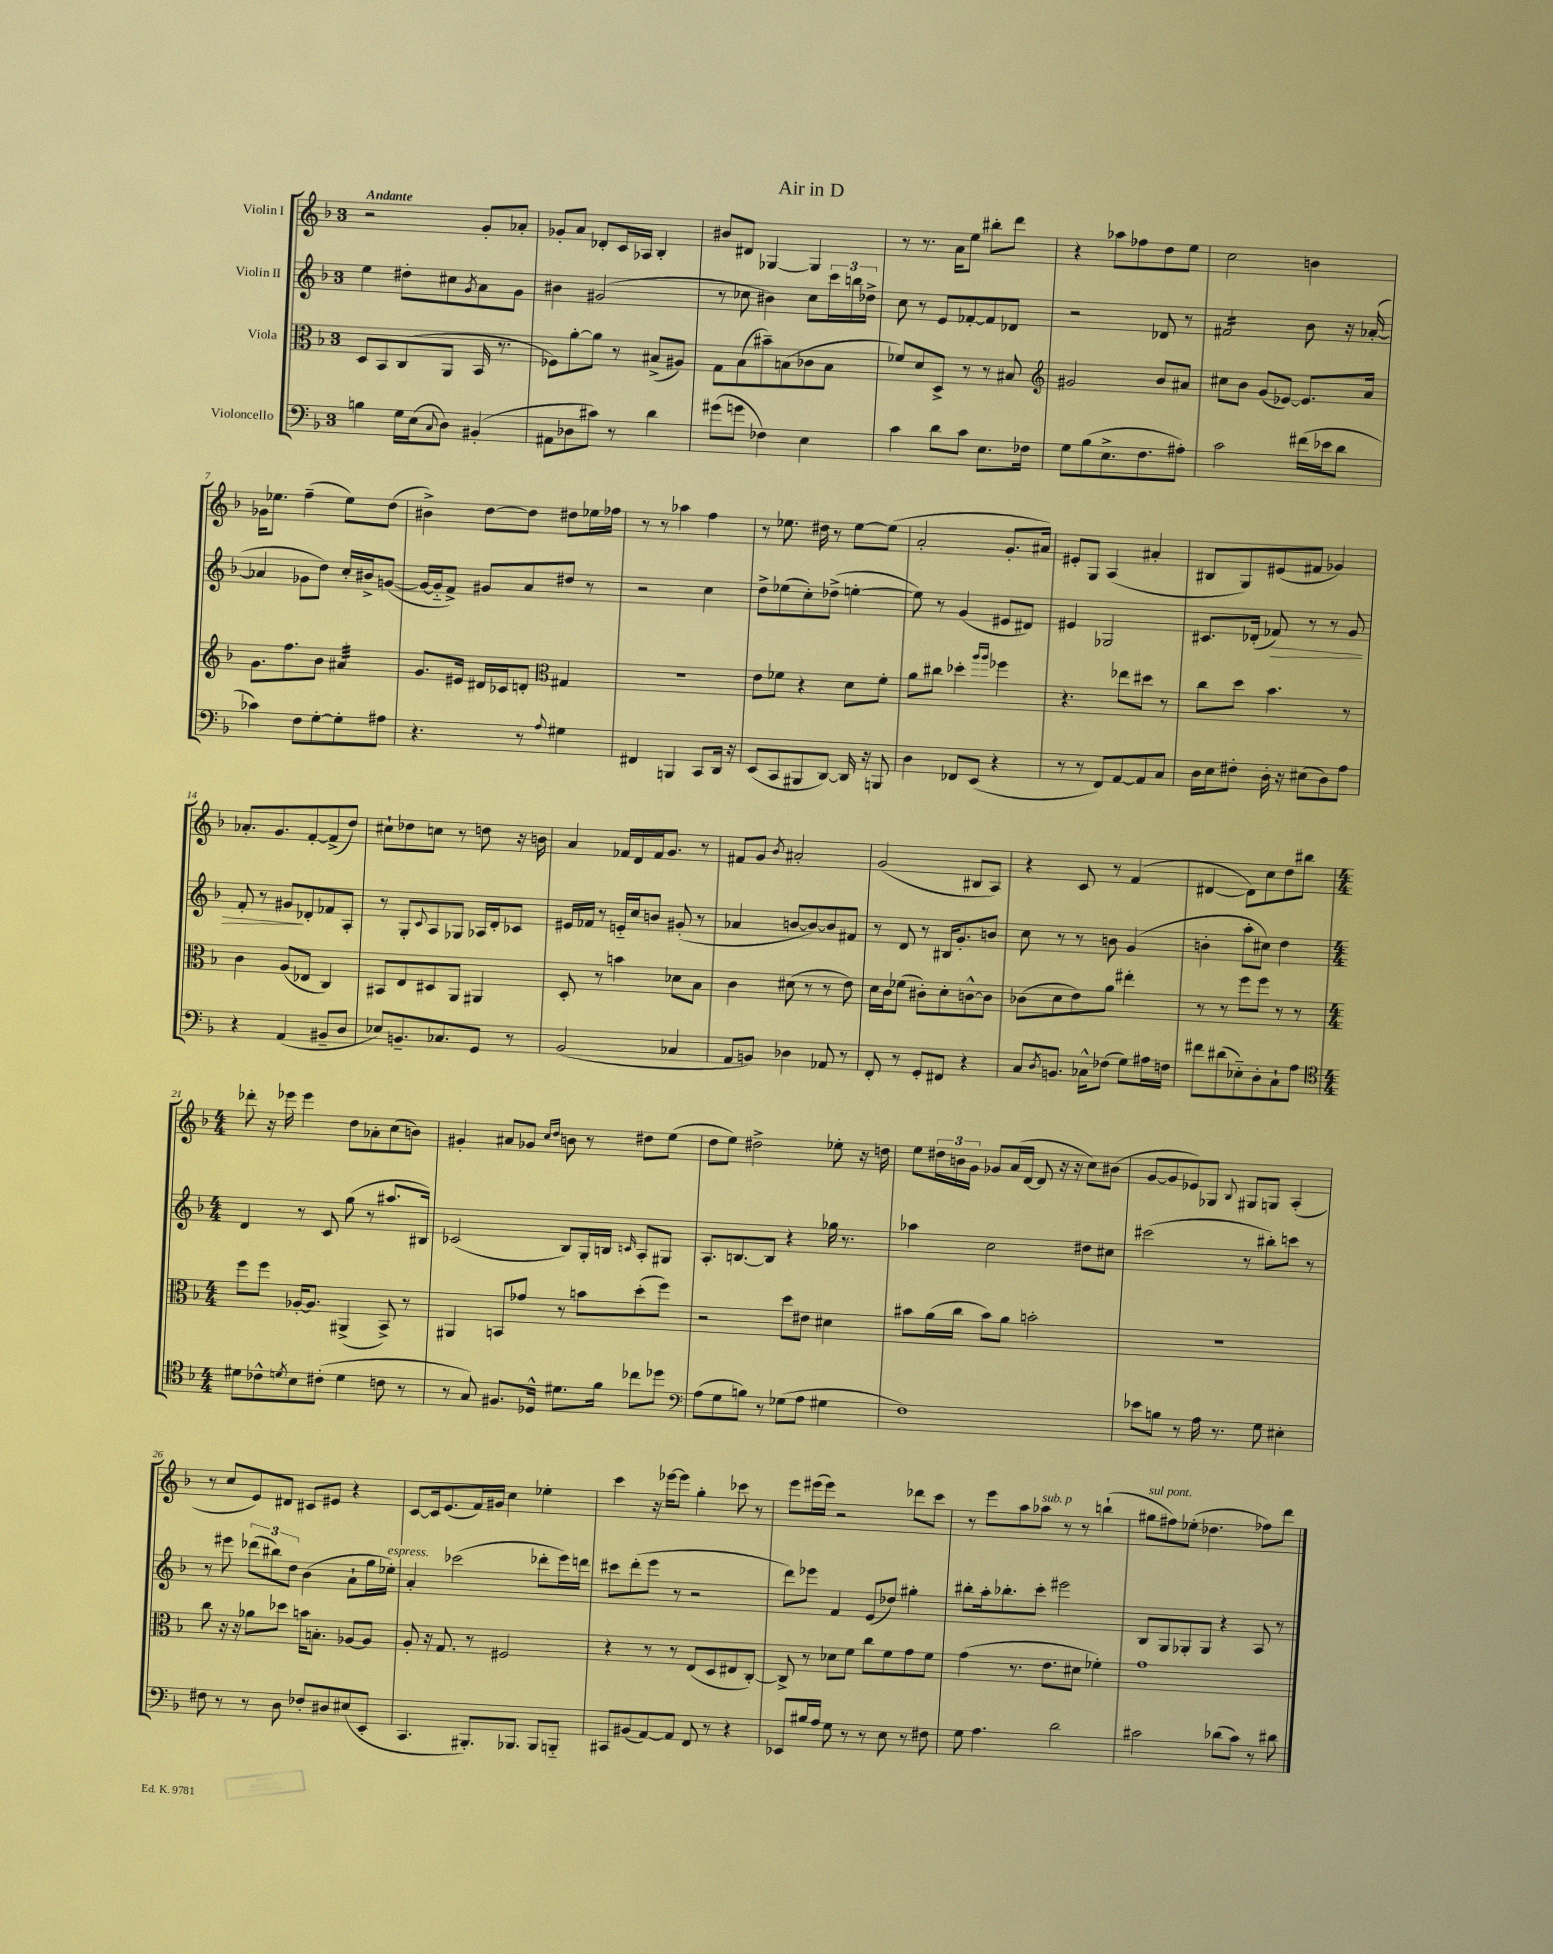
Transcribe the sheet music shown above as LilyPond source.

\header { title = "Air in D" }
<<
\new StaffGroup <<
\new Staff = "s0" \with { instrumentName = "Violin I" } {
    \clef treble \key f \major \once \override Staff.TimeSignature.style = #'single-digit \time 3/4 \tempo "Andante"
    r2 g'8-. aes'8-. |
    ges'8-. a'8 des'8-. c'16 aes16 bes4-. |
    bis'8 dis'8 ges4~ ges4 |
    r8 r8. a'16 e''8 bis''8-. d'''8 |
    r4 aes''8 fes''8 d''8 e''8 |
    c''2 b'4 |
    ges'16 ees''8. f''4--( ees''8) d''8( |
    bis'4->) d''8~ d''8 dis''8 ees''16 fes''16 |
    r8 r8 aes''4 f''4 |
    r8 ees''8. dis''16 r8 ees''8~ ees''8( |
    a'2-. g'8.-. ais'16) |
    eis'8-. g8 a4( ais'4-. |
    bis8 g8) eis'8( fis'8 ges'4) |
    aes'8.-. g'8. f'8~-. f'8->( d''8) |
    cis''8-! des''8 c''8 r8 d''8 r16 b'16 |
    a'4 fes'16 d'16 fes'16 g'8. r8 |
    fis'8 g'8 \acciaccatura { bes'8 } ais'2-. |
    g'2( bis8 a8) |
    r4 c'8 r8 f'4( |
    dis'4~ dis'8) c''8 d''8 bis''8 |
    \numericTimeSignature \time 4/4 des'''8-. r16 ees'''16 ees'''4 d''8 aes'8-. c''8( b'8) |
    gis'4-. ais'8 ges'8 \grace { c''16 d''16 } b'8 r8 dis''8 e''8( |
    d''8 e''8) dis''2-> ees''8-. r16 d''16 |
    e''8 \tuplet 3/2 { dis''16 b'16 g'16 } ges'8 a'16( d'16~ d'8 r16 r16 c''8) bis'8( |
    g'8~ g'8 ees'8) ges8 \appoggiatura { bes8 } gis8 g8 a4-.( |
    r8 c''8 e'8) dis'8 cis'8 eis'8 r4 |
    c'8~ c'16 e'8.( f'16) gis'16 c''4 ees''4-. |
    c'''4 r16 ees'''16~ ees'''8 g''4-. ces'''8 r8 |
    e'''8 eis'''16( eis'''16) r2 des'''8 c'''8 |
    r8 e'''8 a''8 aes''8^\markup { \italic "sub. p" } r8 r8 b''4-!( |
    gis''8^\markup { \italic "sul pont." } fis''8) ees''8-.( des''4. fes''8) d'''8 \bar "|." |
}
\new Staff = "s1" \with { instrumentName = "Violin II" } {
    \clef treble \key f \major \once \override Staff.TimeSignature.style = #'single-digit \time 3/4
    e''4 dis''8-. cis''8 \acciaccatura { g'8 } a'8 g'8 |
    bis'4 gis'2( |
    r8 ces''8 bis'4) ces''8 \tuplet 3/2 { c'''16 b''16 des''16-> } |
    c''8 r8 e'8 fes'8~-. fes'8 des'8 |
    r2 des'8 r8 |
    fis'2:16 bes'8 r16 aes'16~-.( |
    aes'4 ges'8 d''8) c''16-. bis'16-> g'8~( |
    g'16~ g'16-_ f'8->) gis'8 a'8 dis''8 r8 |
    r2 c''4 |
    d''8-> ees''8( c''8-.) des''8->( e''4~-. |
    e''8) r8 g'4( eis'8 dis'8) |
    eis'4 ges2 |
    cis'8. des'16-.( fes'8\>) r8 r8 g'8 |
    f'8-. r8 gis'8\! des'8-. fes'8 a8-. |
    r8 g8-. \appoggiatura { c'8 } a8 ges8 aes16 d'16-. ces'8 |
    eis'16 fes'16 r8 e'16-_ c''16 b'8 gis'8-.( r8 |
    aes'4 b'8~ b'8~) b'8 fis'8 |
    r8 d'8 r8 bis16 g'8.-. b'8 |
    c''8 r8 r8 b'8 g'4( |
    b'4-. a''8-. cis''8) d''4 |
    \numericTimeSignature \time 4/4 d'4 r8 c'8 g''8( r8 ais''8. bis16) |
    ces'2( bes8) g16-. b16 \grace { c'16 } a8-. gis8 |
    a8.-. b8.~ b8 r4 ges''16 r8. |
    aes''4 c''2 dis''8 cis''8 |
    cis'''2( r8 bis''8-.) c'''8 r8 |
    r8 eis'''8 \tuplet 3/2 { des'''8( bis''8) d''8 } bes'4( a'8-! g''16 ees''16-.^\markup { \italic "espress." }) |
    a'4-. ces'''2( des'''8-. e'''16) d'''16 |
    cis'''8 d'''8-.( e'''8 r8 r2 |
    d'''8) ees'''8 f'4 e'8( des''8) gis''4-. |
    bis''8-. a''16-. bes''8.-. c'''8-. eis'''2 |
    bes8 g8 ges8-. ges8 r4 a8 r8 \bar "|." |
}
\new Staff = "s2" \with { instrumentName = "Viola" } {
    \clef alto \key f \major \once \override Staff.TimeSignature.style = #'single-digit \time 3/4
    d8 bes,8 c8( a,8 bes,16 r8. |
    fes8) a'8~-. a'8 r8 bis8->( ais8) |
    g8 bes8( bis'8--) b8( ces'8 b8 |
    fes'8) d'8 d8-> r8 r8 bis8 |
    \clef treble gis'2 bes'8 ais'8 |
    cis''8 bes'8 g'8( ees'8~) ees'8. a'16 |
    g'8. f''8. bes'8 ais'4:32 |
    g'8. eis'16 dis'16 ces'16 d'8-. \clef alto gis4 |
    R2. |
    e'8 fes'8 r4 d'8 fes'8-. |
    a'8 cis''8 des''4-. \grace { a''16 a''16 } fes''4 |
    r4. ees''8 dis''8 r8 |
    c''8 d''8 bes'4. r8 |
    c'4 a8( ees8 c4) |
    bis,8 e8 dis8 a,8 ais,4 |
    d8-. r8 b'4 des'8 bes8 |
    c'4 dis'8( r8 r8 e'8) |
    d'16 c'16 fes'8( cis'8-.) d'8-. c'8~-^ c'8 |
    ces'8( d'8 e'8) a'8 eis''4-. |
    r8 r8 f''8 f''8 r8 r8 |
    \numericTimeSignature \time 4/4 f''8 f''8 aes16~-. aes8. ais,4->( bes,8->) r8 |
    ais,4 b,8 ges'8 r8 b'8 d''8-.( f''8) |
    r2 d''8 eis'8 dis'4 |
    bis'8 a'16( c''16 bis'8) a'8 b'2-. |
    R1 |
    c''8 r16 r16 aes'8 des''8 b'16 b8.-. aes8~ aes8 |
    a8-. r16 g8. r8 fis2 |
    r4 r8 r8 e8( d8 eis8 c8~-.) |
    c8-> r8 des'8 f'8 c''8 f'8 g'8 f'8 |
    g'4( r8. e'8. dis'8 fes'4-.) |
    g'1 \bar "|." |
}
\new Staff = "s3" \with { instrumentName = "Violoncello" } {
    \clef bass \key f \major \once \override Staff.TimeSignature.style = #'single-digit \time 3/4
    b4 g16 e16( \appoggiatura { c8 } d8) bis,4-.( |
    ais,8 des8 cis'8) r8 d'4 |
    gis'8( g'8 fes4) e4 |
    c'4 d'8 c'8 e8. fes16 |
    g8 bes8( e8.-> f8. ais8-.) |
    c'2 fis'16( ees'16 d'8 |
    ces'4) f8 g8~-. g8-. ais8 |
    r4. r8 \appoggiatura { a8 } gis4 |
    fis,4 b,,4 c,8 d,16 r16 |
    e,8( c,8 bis,,8 d,8~) d,16 r16 b,,8 |
    d4 fes,8 e,8( r4 |
    r8 r8 f,8) a,8~ a,8 c8 |
    d16 e16 fis8-. d16-. r16 eis8( d8) a8 |
    r4 a,4( bis,8-- d8 |
    ees8) b,8.-- ces8. g,8 r8 |
    bes,2( ces4 |
    a,8 b,8) des4 aes,8 r8 |
    f,8-. r8 g,8-. fis,8 r4 |
    c8 \acciaccatura { d8 } b,8. ces16-^ fes8( g8) ais16 f16 |
    fis'8 dis'8( ees8-_) d8-. c8-! a8 |
    \numericTimeSignature \time 4/4 \clef tenor dis'8 ces'8-^ \acciaccatura { d'8 } bes8 cis'8-.( d'4 c'8 r8 |
    r8 g8) fis8. des16-^ dis'8. f'16 ces''8 des''8 |
    \clef bass a8( g8 b8) r8 ges8( a8 gis4 |
    f1) |
    ees'8 b8 r8 a16 r8. g8 eis4-. |
    fis8 r8 r8 d8 fes8-. dis8 eis8( e,8-. |
    c,4. bis,,8.-.) bes,,8. bes,,8 b,,8-_ |
    cis,8 bis,8( a,8~) a,8 f,8 r8 r4 |
    ees,8 bis16 a16 g8 r8 r8 e8 r8 fis8 |
    g8 a4. d'2 |
    cis'2 des'8( cis'8) r8 dis'8 \bar "|." |
}
>>
>>
